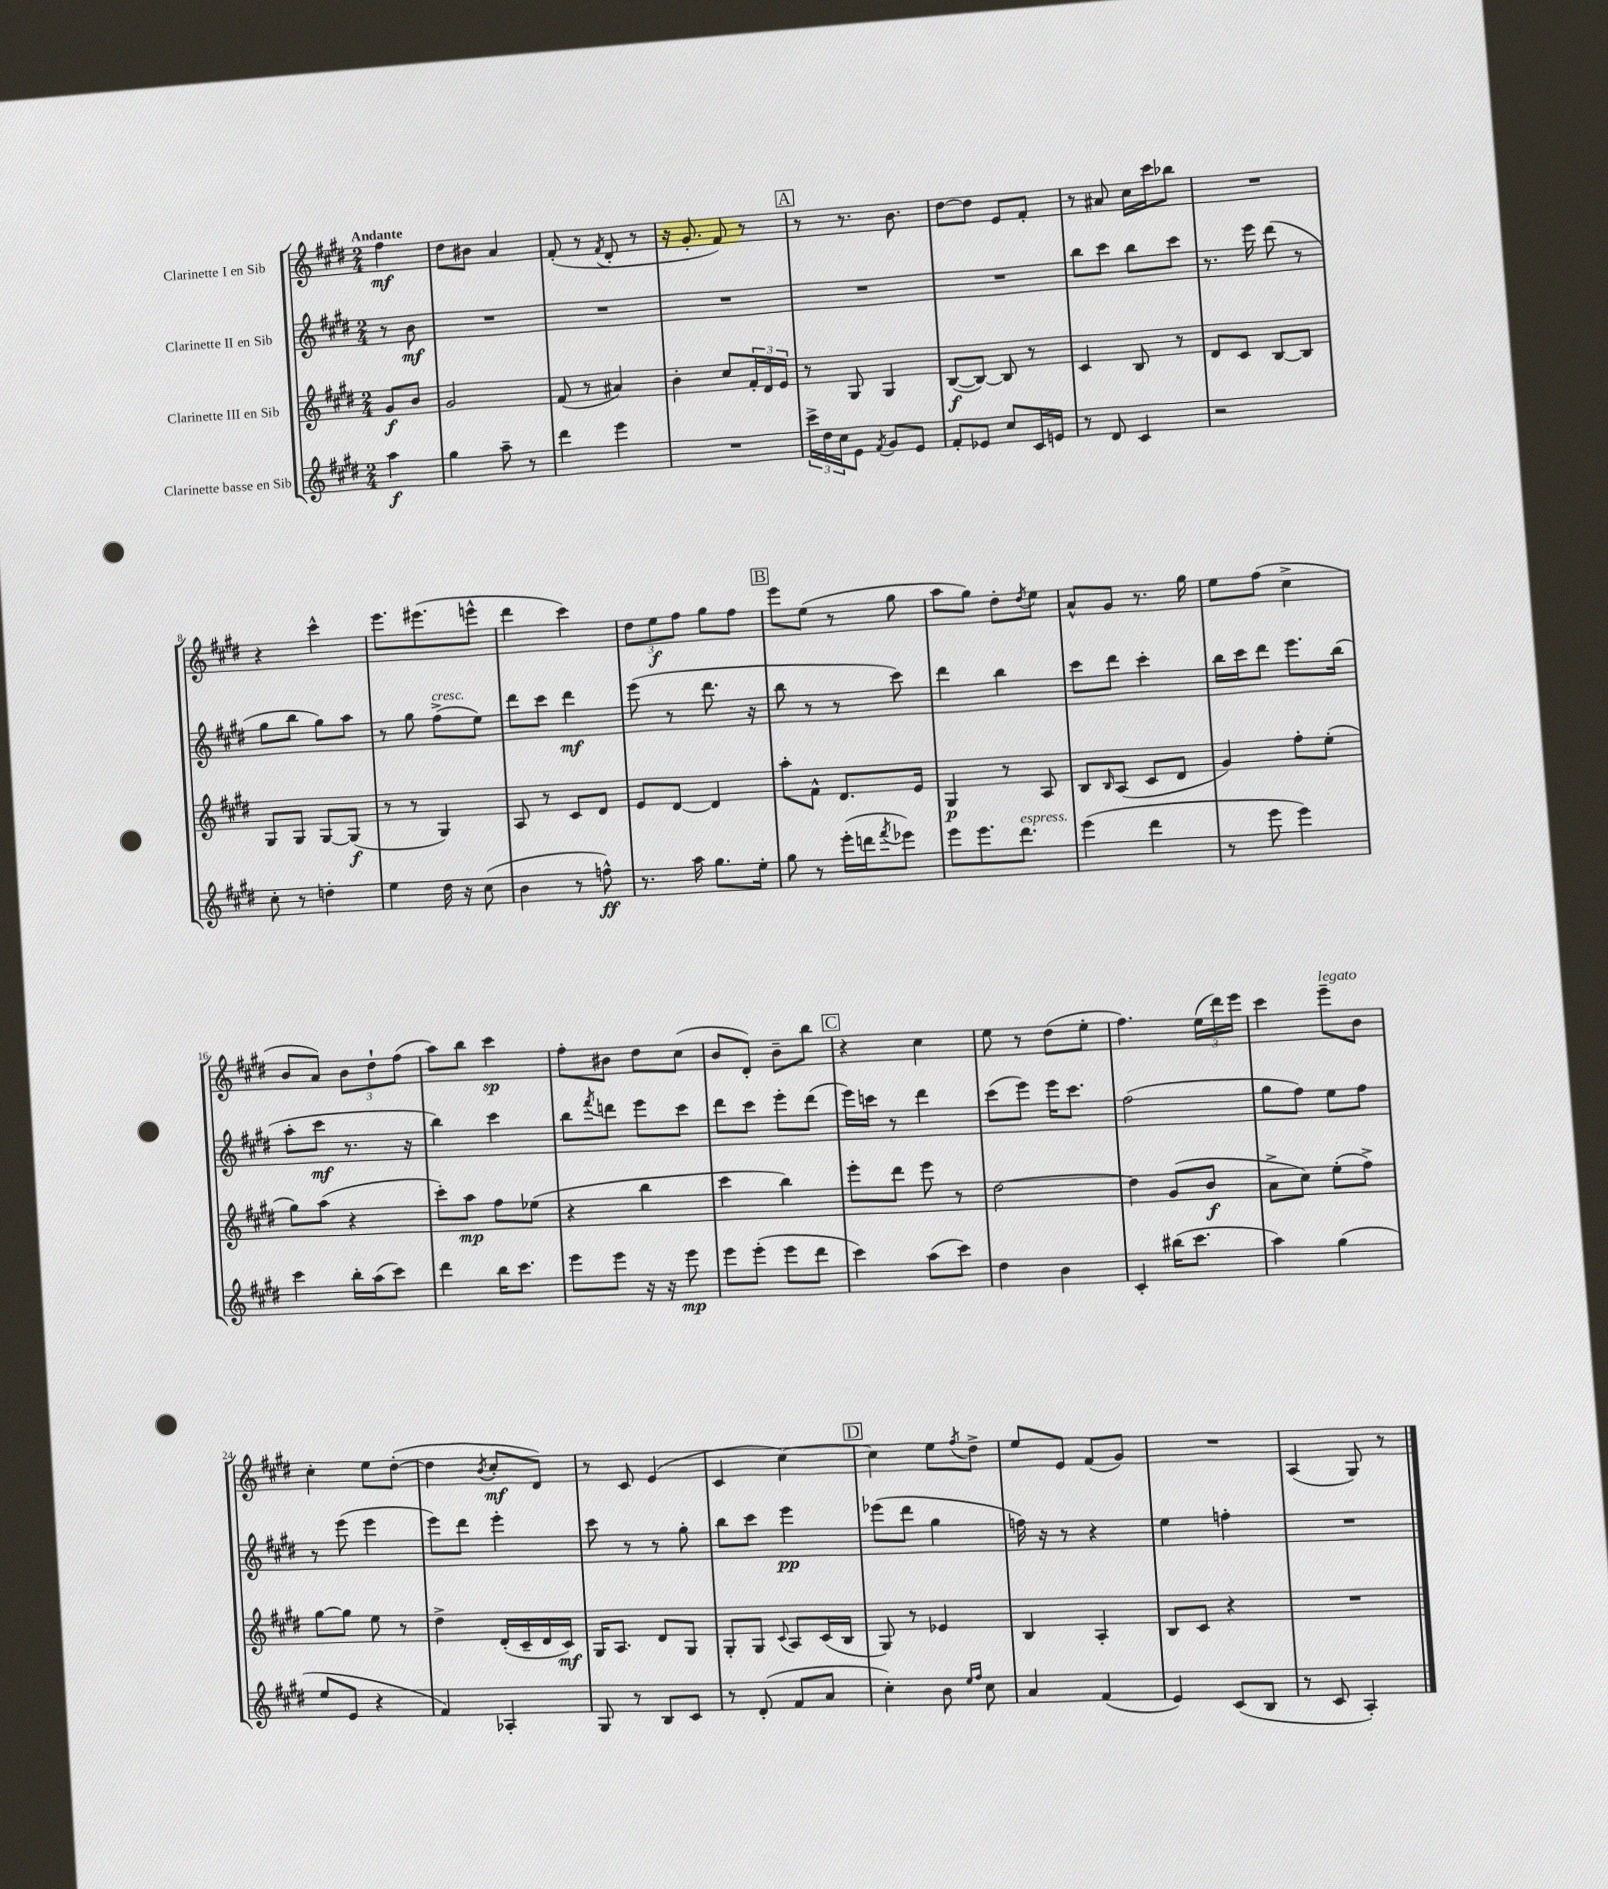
<<
\new StaffGroup <<
\new Staff = "s0" \with { instrumentName = "Clarinette I en Sib" } {
    \clef treble \key e \major \numericTimeSignature \time 2/4 \partial 4 \tempo "Andante"
    fis''4\mf |
    dis''8 bis'8 a'4 |
    fis'8-.( r8 \acciaccatura { fis'8 } dis'8-. r8 |
    r16 gis'8.-. fis'8) r8 |
    \mark \markup { \box "A" } r8 r8. b'8. |
    dis''8~ dis''8 e'8 fis'8-. |
    r8 ais'8 cis''16 cis'''16 bes''8 |
    R2 |
    r4 cis'''4-^ |
    e'''8. eis'''8.( e'''8-^ |
    dis'''4 cis'''4) |
    \tuplet 3/2 { dis''8 e''8\f fis''8 } gis''8 fis''8 |
    \mark \markup { \box "B" } e'''8 e''8( r8 gis''8 |
    a''8 gis''8) dis''8-. \acciaccatura { dis''8 } e''8 |
    a'8-^ gis'8 r8. gis''16 |
    e''8 fis''8( cis''4-> |
    b'8 a'8) \tuplet 3/2 { b'8 dis''8-! fis''8( } |
    a''8) b''8 cis'''4\sp |
    fis''8-. bis'8 dis''8 cis''8( |
    b'8 dis'8-.) b'8-- b''8 |
    \mark \markup { \box "C" } r4 cis''4 |
    e''8 r8 dis''8( e''8-. |
    fis''4.) \tuplet 3/2 { e''16( dis'''16) e'''16 } |
    cis'''4 e'''8--^\markup { \italic "legato" } b'8 |
    cis''4-. e''8 dis''8~-.( |
    dis''4 \acciaccatura { b'8 } cis''8-.\mf dis'8) |
    r8 cis'8 e'4( |
    cis'4 cis''4~) |
    \mark \markup { \box "D" } cis''4 e''8 \acciaccatura { fis''8 } dis''8-> |
    e''8 e'8 fis'8( gis'8) |
    R2 |
    a4( gis8) r8 \bar "|." |
}
\new Staff = "s1" \with { instrumentName = "Clarinette II en Sib" } {
    \clef treble \key e \major \numericTimeSignature \time 2/4 \partial 4
    r8 b'8\mf |
    R2 |
    R2 |
    R2 |
    \mark \markup { \box "A" } R2 |
    R2 |
    b''8 cis'''8 b''8 cis'''8 |
    r8. e'''16 dis'''8( r8 |
    gis''8 b''8 gis''8) a''8 |
    r8 gis''8 fis''8->^\markup { \italic "cresc." }( e''8) |
    dis'''8 cis'''8 dis'''4\mf |
    e'''8( r8 dis'''8. r16 |
    \mark \markup { \box "B" } b''8 r8 r8 cis'''8) |
    dis'''4 b''4 |
    cis'''8 dis'''8 cis'''4-. |
    b''16 cis'''16 dis'''8 e'''8. b''16( |
    a''8-. cis'''8\mf r8. r16 |
    b''4) cis'''4 |
    b''8 \acciaccatura { fis'''8 } d'''8 e'''8 cis'''8 |
    dis'''8 cis'''8 e'''8-. dis'''8( |
    \mark \markup { \box "C" } e'''16) c'''16 r8 dis'''4 |
    cis'''8( e'''8) e'''16 cis'''8. |
    fis''2( |
    gis''8 fis''8) e''8 fis''8 |
    r8 e'''8( e'''4 |
    e'''8) dis'''8 e'''4-. |
    cis'''8 r8 r8 gis''8-. |
    b''8 cis'''8 e'''4\pp |
    \mark \markup { \box "D" } ees'''8( dis'''8 gis''4 |
    f''16) r16 r8 r4 |
    e''4 f''4-. |
    R2 \bar "|." |
}
\new Staff = "s2" \with { instrumentName = "Clarinette III en Sib" } {
    \clef treble \key e \major \numericTimeSignature \time 2/4 \partial 4
    gis'8\f b'8 |
    gis'2 |
    fis'8( r8 ais'4) |
    b'4-. cis''8 \tuplet 3/2 { fis'16-. dis'16 e'16 } |
    \mark \markup { \box "A" } r8 gis8 gis4 |
    b8~\f( b8~) b8 r8 |
    cis'4 b8 r8 |
    dis'8 cis'8 b8~ b8 |
    gis8 gis8 gis8~ gis8\f( |
    r8 r8 gis4) |
    a8 r8 cis'8 dis'8 |
    e'8 dis'8~ dis'4 |
    \mark \markup { \box "B" } a''8-. fis'8-^ dis'8. e'16 |
    gis4\p r8 a8 |
    b8 \grace { b16 } a8( cis'8 dis'8 |
    gis'4) fis''8-. e''8-.( |
    gis''8) a''8( r4 |
    cis'''8-.) a''8\mp fis''8 ees''8( |
    r4 b''4 |
    cis'''4 b''4) |
    \mark \markup { \box "C" } e'''8-. dis'''8 e'''8 r8 |
    dis''2~ |
    dis''4 gis'8( b'8\f |
    a'8-> cis''8) e''8-.( fis''8->) |
    gis''8~ gis''8 e''8 r8 |
    dis''4-> dis'16-.( cis'16-- dis'16 cis'16\mf) |
    gis16 a8. dis'8 gis8 |
    gis8-. gis8 \appoggiatura { cis'8 } a8 cis'16( b16 |
    \mark \markup { \box "D" } gis8) r8 ees'4 |
    b4 a4-. |
    b8 cis'8 r4 |
    R2 \bar "|." |
}
\new Staff = "s3" \with { instrumentName = "Clarinette basse en Sib" } {
    \clef treble \key e \major \numericTimeSignature \time 2/4 \partial 4
    a''4\f |
    gis''4 a''8-- r8 |
    dis'''4 e'''4 |
    R2 |
    \mark \markup { \box "A" } \tuplet 3/2 { cis'''16-> dis''16 cis''16 } e'8 \acciaccatura { fis'8 } gis'8 e'8 |
    fis'8-. ees'8 cis''8 cis'16 e'16 |
    r8 dis'8 cis'4 |
    r2 |
    cis''8-. r8 d''4-. |
    e''4 dis''16 r16 cis''8( |
    b'4 r8 f''8-^\ff) |
    r8. a''16 gis''8. e''16-. |
    \mark \markup { \box "B" } gis''8 r8 e'''16-.( d'''16 \acciaccatura { fis'''8 } ees'''8) |
    e'''8 e'''8. dis'''8.^\markup { \italic "espress." } |
    e'''4( dis'''4 |
    r8 e'''8 e'''4) |
    cis'''4 b''16-. a''16( cis'''8) |
    dis'''4 b''16 cis'''8. |
    e'''8 e'''8 r16 r16 e'''8\mp |
    e'''8 e'''8-.( e'''8 dis'''8 |
    \mark \markup { \box "C" } cis'''4) a''8( cis'''8) |
    dis''4 b'4 |
    cis'4-. bis''16( cis'''8. |
    a''4) gis''4( |
    e''8 e'8 r4 |
    fis'4) aes4-. |
    gis8 r8 b8 cis'8 |
    r8 dis'8-.( fis'8 a'8 |
    \mark \markup { \box "D" } cis''4-.) b'8 \grace { e''16 fis''16 } cis''8 |
    a'4 fis'4( |
    e'4) cis'8( b8 |
    r8 cis'8 a4-.) \bar "|." |
}
>>
>>
